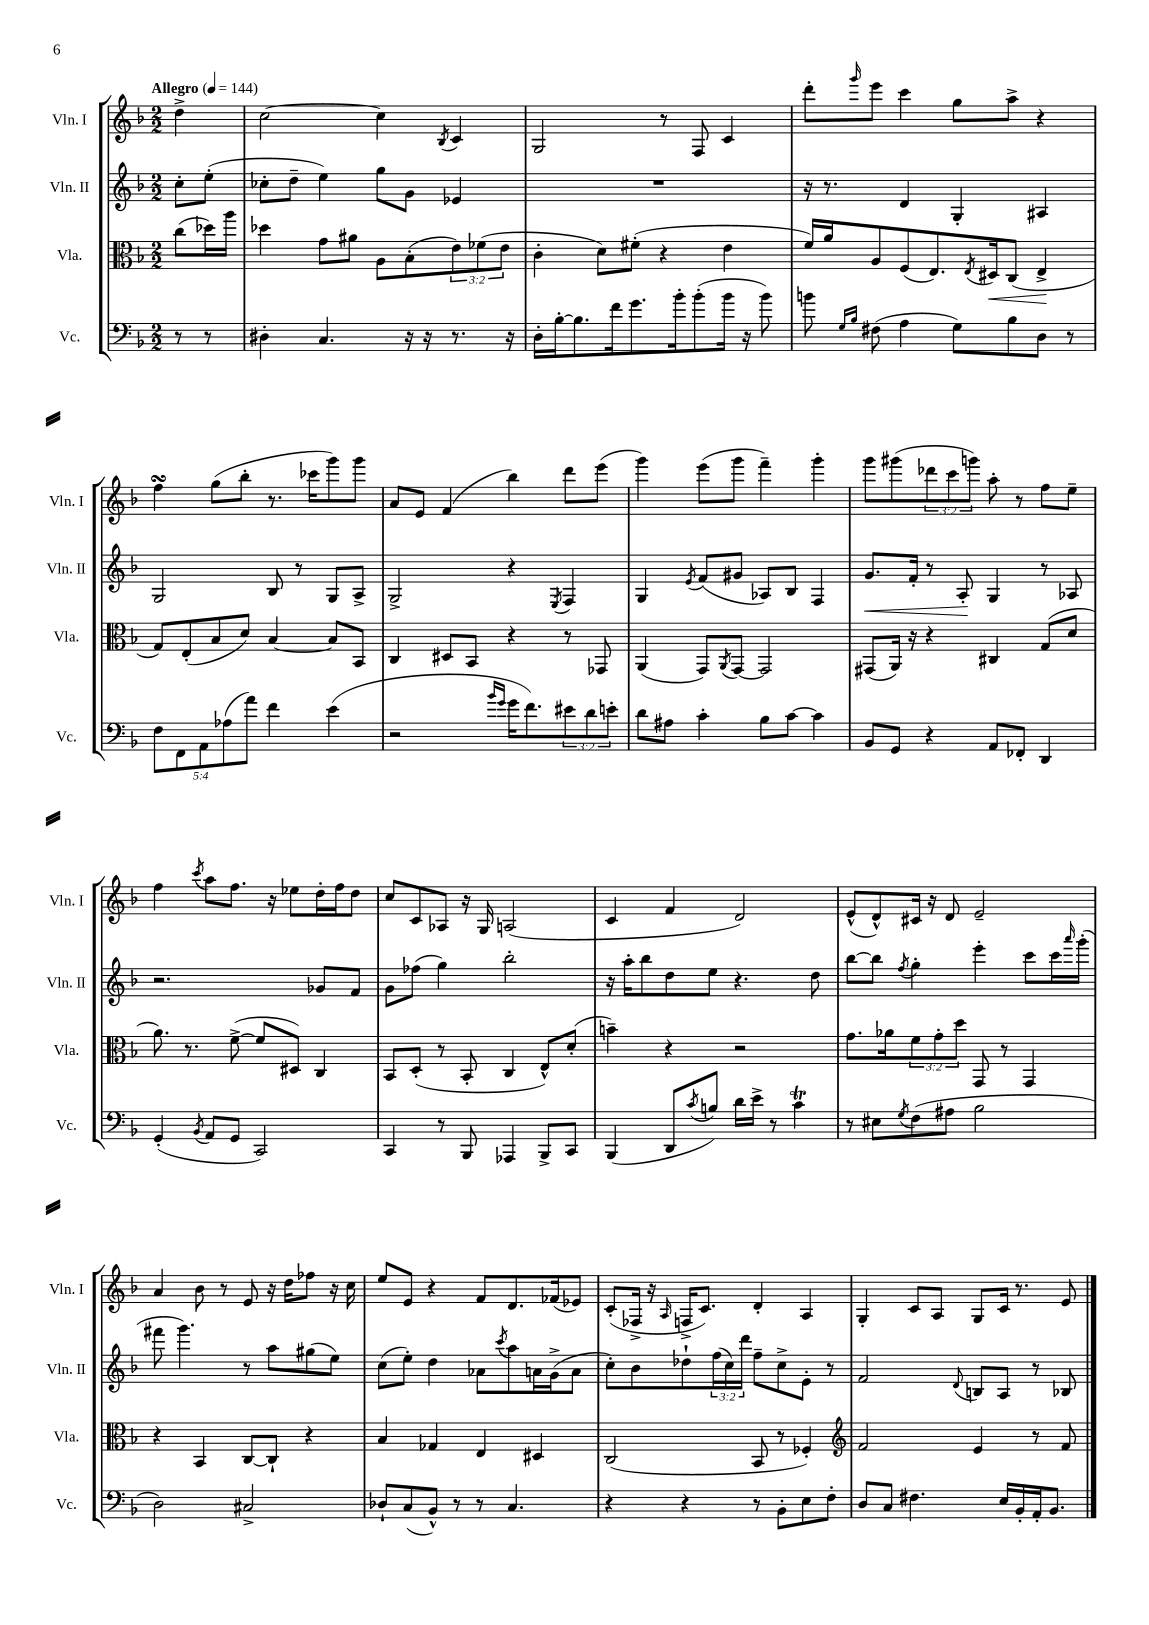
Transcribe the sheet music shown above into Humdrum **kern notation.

**kern	**kern	**dynam	**kern	**dynam	**kern
*part4	*part3	*part3	*part2	*part2	*part1
*staff4	*staff3	*staff3	*staff2	*staff2	*staff1
*I"Vc.	*I"Vla.	*	*I"Vln. II	*	*I"Vln. I
*I'Vc.	*I'Vla.	*	*I'Vln. II	*	*I'Vln. I
*clefF4	*clefC3	*	*clefG2	*	*clefG2
*k[b-]	*k[b-]	*	*k[b-]	*	*k[b-]
*M2/2	*M2/2	*	*M2/2	*	*M2/2
*MM144	*MM144	*	*MM144	*	*MM144
=	=	=	=	=	=
!	!	!	!	!	!LO:TX:a:B:t=Allegro
8r	(8cc\L	.	8cc'\L	.	4dd^\
8r	16dd-X\L)	.	(8ee'\J	.	.
.	16aa\JJ	.	.	.	.
=1	=1	=1	=1	=1	=1
4D#X'\	4dd-X\	.	8cc-X'\L	.	[2cc\
.	.	.	8dd~\J	.	.
4.C/	8g\L	.	4ee\)	.	.
.	8a#X\J	.	.	.	.
.	8A\L	.	8gg\L	.	4cc\]
16r	(8B-'\	.	8g\J	.	.
16r	.	.	.	.	.
.	.	.	.	.	8qB-/
8.r	12e\)	.	4e-X/	.	4c/
.	(12f-X\	.	.	.	.
.	12e\J	.	.	.	.
16r	.	.	.	.	.
=2	=2	=2	=2	=2	=2
16D'\LL	4c'\	.	1r	.	2G/
[16B-'\J	.	.	.	.	.
8.B-\]	.	.	.	.	.
.	8d\L)	.	.	.	.
16f\k	.	.	.	.	.
8.g\	(8f#X'\J	.	.	.	.
.	4r	.	.	.	8r
16b-'\k	.	.	.	.	.
(8b-'\	.	.	.	.	8F/
16b-\Jk	4e\	.	.	.	4c/
16r	.	.	.	.	.
8b-\)	.	.	.	.	.
=3	=3	=3	=3	=3	=3
8bn\	16f/LL)	.	16r	.	8ddd'\L
.	16a/J	.	8.r	.	.
16qqG/LL	.	.	.	.	.
16qqB-/JJ	.	.	.	.	16qqggg/
(8F#X\	8A/	.	.	.	8eee\J
4A\	(8F/	.	4d/	.	4ccc\
.	8.E/)	.	.	.	.
8G\L)	.	.	4G'/	.	8gg\L
.	8qE/	.	.	.	.
!	!	!LO:HP:b	!	!	!
.	16D#X/k	<	.	.	.
8B-\	(8C/J	.	.	.	8aa^\J
8D\J	4E^/	.	4A#X/	.	4r
8r	.	.	.	.	.
.	.	[	.	.	.
!!LO:LB:g=z
=4	=4	=4	=4	=4	=4
10F\L	8G/L)	.	2G/	.	4ffsSSs\
10FF\	.	.	.	.	.
.	(8E'/	.	.	.	.
10AA\	.	.	.	.	.
.	8B-/	.	.	.	(8gg\L
(10A-X\	.	.	.	.	.
.	8d/J)	.	.	.	8bb-'\J
10a\J)	.	.	.	.	.
4f\	[4B-/	.	8B-/	.	8.r
.	.	.	8r	.	.
.	.	.	.	.	16ccc-X\KL
(4e\	8B-/L]	.	8G/L	.	8ggg\)
.	8BB-/J	.	8A^/J	.	8ggg\J
=5	=5	=5	=5	=5	=5
2r	4C/	.	2G^/	.	8a/L
.	.	.	.	.	8e/J
.	8D#X/L	.	.	.	(4f/
.	8BB-/J	.	.	.	.
16qqb-/LL	.	.	.	.	.
16qqg/JJ	.	.	.	.	.
16g\KL	4r	.	4r	.	4bb-\)
8.f\)	.	.	.	.	.
.	.	.	8qE/	.	.
12e#X\	8r	.	4F/	.	8ddd\L
12d\	.	.	.	.	.
.	8GG-X/	.	.	.	(8eee\J
12en'\J	.	.	.	.	.
=6	=6	=6	=6	=6	=6
8d\L	(4AA/	.	4G/	.	4ggg\)
8A#X\J	.	.	.	.	.
.	.	.	8qe/	.	.
4c'\	8GG/L)	.	(8f/L	.	(8eee\L
.	8qAA/	.	.	.	.
.	[8GG/J	.	8g#X/J	.	8ggg\J
8B-\L	2GG/]	.	8A-X/L)	.	4fff~\)
[8c\J	.	.	8B-/J	.	.
4c\]	.	.	4F/	.	4ggg'\
=7	=7	=7	=7	=7	=7
!	!	!	!	!LO:HP:b	!
8BB-/L	(8GG#X/L	.	8.g/L	<	8ggg\L
8GG/J	16AA/Jk)	.	.	.	(8ggg#X\
.	16r	.	16f'/Jk	.	.
4r	4r	.	8r	.	12ddd-X\
.	.	.	.	.	12ccc\
.	.	.	8A'/	.	.
.	.	.	.	.	12gggn\J)
8AA/L	4C#X/	.	4G/	[	8aa'\
8FF-X'/J	.	.	.	.	8r
4DD/	(8G/L	.	8r	.	8ff\L
.	8d/J	.	8A-X/	.	8ee~\J
!!LO:LB:g=z
=8	=8	=8	=8	=8	=8
(4GG'/	8.a\)	.	2.r	.	4ff\
.	8.r	.	.	.	.
8qBB-/	.	.	.	.	8qccc/
8AA/L	.	.	.	.	8aa\L
8GG/J	([8f^\	.	.	.	8.ff\J
2CC/)	8f/L]	.	.	.	.
.	.	.	.	.	16r
.	8D#X/J)	.	.	.	8ee-X\L
.	4C/	.	8g-X/L	.	16dd'\L
.	.	.	.	.	16ff\J
.	.	.	8f/J	.	8dd\J
=9	=9	=9	=9	=9	=9
4CC/	8BB-/L	.	8g\L	.	8cc/L
.	(8D'/J	.	(8ff-X\J	.	8c/
8r	8r	.	4gg\)	.	8A-X/J
8BBB-/	8BB-'/	.	.	.	16r
.	.	.	.	.	16G/
4AAA-X/	4C/	.	2bb-'\	.	(2An/
8BBB-^/L	8E^^/L)	.	.	.	.
8CC/J	(8d'/J	.	.	.	.
=10	=10	=10	=10	=10	=10
(4BBB-/	4bn~\)	.	16r	.	4c/
.	.	.	16aa'\KL	.	.
.	.	.	8bb-\	.	.
8DD/L	4r	.	8dd\	.	4f/
8qc/	.	.	.	.	.
8Bn/J)	.	.	8ee\J	.	.
16d\LL	2r	.	4.r	.	2d/)
16e^\JJ	.	.	.	.	.
8r	.	.	.	.	.
4cT\	.	.	.	.	.
.	.	.	8dd\	.	.
=11	=11	=11	=11	=11	=11
8r	8.g\L	.	[8bb-\L	.	(8e^^/L
8E#X\L	.	.	8bb-\J]	.	8d^^/)
.	16a-X\k	.	.	.	.
8qG/	.	.	8qff/	.	.
(8F\	12f\	.	4gg'\	.	16c#X/Jk
.	.	.	.	.	16r
.	12g'\	.	.	.	.
8A#X\J	.	.	.	.	8d/
.	12dd\J	.	.	.	.
2B-\	8GG/	.	4eee'\	.	2e~/
.	8r	.	.	.	.
.	4GG/	.	8ccc\L	.	.
.	.	.	16ccc\L	.	.
.	.	.	16qqaaa/	.	.
.	.	.	(16ggg'\JJ	.	.
!!LO:LB:g=z
=12	=12	=12	=12	=12	=12
2D\)	4r	.	8fff#X\	.	4a/
.	.	.	4.ggg\)	.	.
.	4BB-/	.	.	.	8b-\
.	.	.	.	.	8r
2C#X^/	[8C/L	.	8r	.	8e/
.	8C`/J]	.	8aa\L	.	16r
.	.	.	.	.	16dd\KL
.	4r	.	(8gg#X\	.	8ff-X\J
.	.	.	8ee\J)	.	16r
.	.	.	.	.	16cc\
=13	=13	=13	=13	=13	=13
8D-X`/L	4B-/	.	(8cc\L	.	8ee/L
(8C/	.	.	8ee'\J)	.	8e/J
8BB-^^/J)	4G-X/	.	4dd\	.	4r
8r	.	.	.	.	.
8r	4E/	.	8a-X\L	.	8f/L
.	.	.	8qccc/	.	.
4.C/	.	.	8aa\	.	8.d/
.	4D#X/	.	16an\L	.	.
.	.	.	(16g^\J	.	(16f-X/k
.	.	.	8a\J	.	8e-X/J)
=14	=14	=14	=14	=14	=14
4r	(2C/	.	8cc'\L)	.	(8c'/L
.	.	.	8b-\	.	16F-X^/Jk
.	.	.	.	.	16r
.	.	.	.	.	16qqA/
4r	.	.	8dd-X`\	.	16Fn^/KL
.	.	.	.	.	8.c/J)
.	.	.	(24ff\L	.	.
.	.	.	24cc\)	.	.
.	.	.	24ddd\JJ	.	.
8r	8BB-/	.	8ff~\L	.	4d'/
8BB-'\L	8r	.	8cc^\	.	.
8E\	4F-X'/)	.	8e'\J	.	4A/
8F'\J	.	.	8r	.	.
=15	=15	=15	=15	=15	=15
*	*clefG2	*	*	*	*
8D/L	2f/	.	2f/	.	4G'/
8C/J	.	.	.	.	.
4.F#X\	.	.	.	.	8c/L
.	.	.	.	.	8A/J
.	.	.	8qqd/	.	.
.	4e/	.	8Bn/L	.	8G/L
16E/LL	.	.	8A/J	.	16c/Jk
16BB-'/	.	.	.	.	8.r
16AA'/J	8r	.	8r	.	.
8.BB-/J	.	.	.	.	.
.	8f/	.	8B-X/	.	8e/
==	==	==	==	==	==
*-	*-	*-	*-	*-	*-
